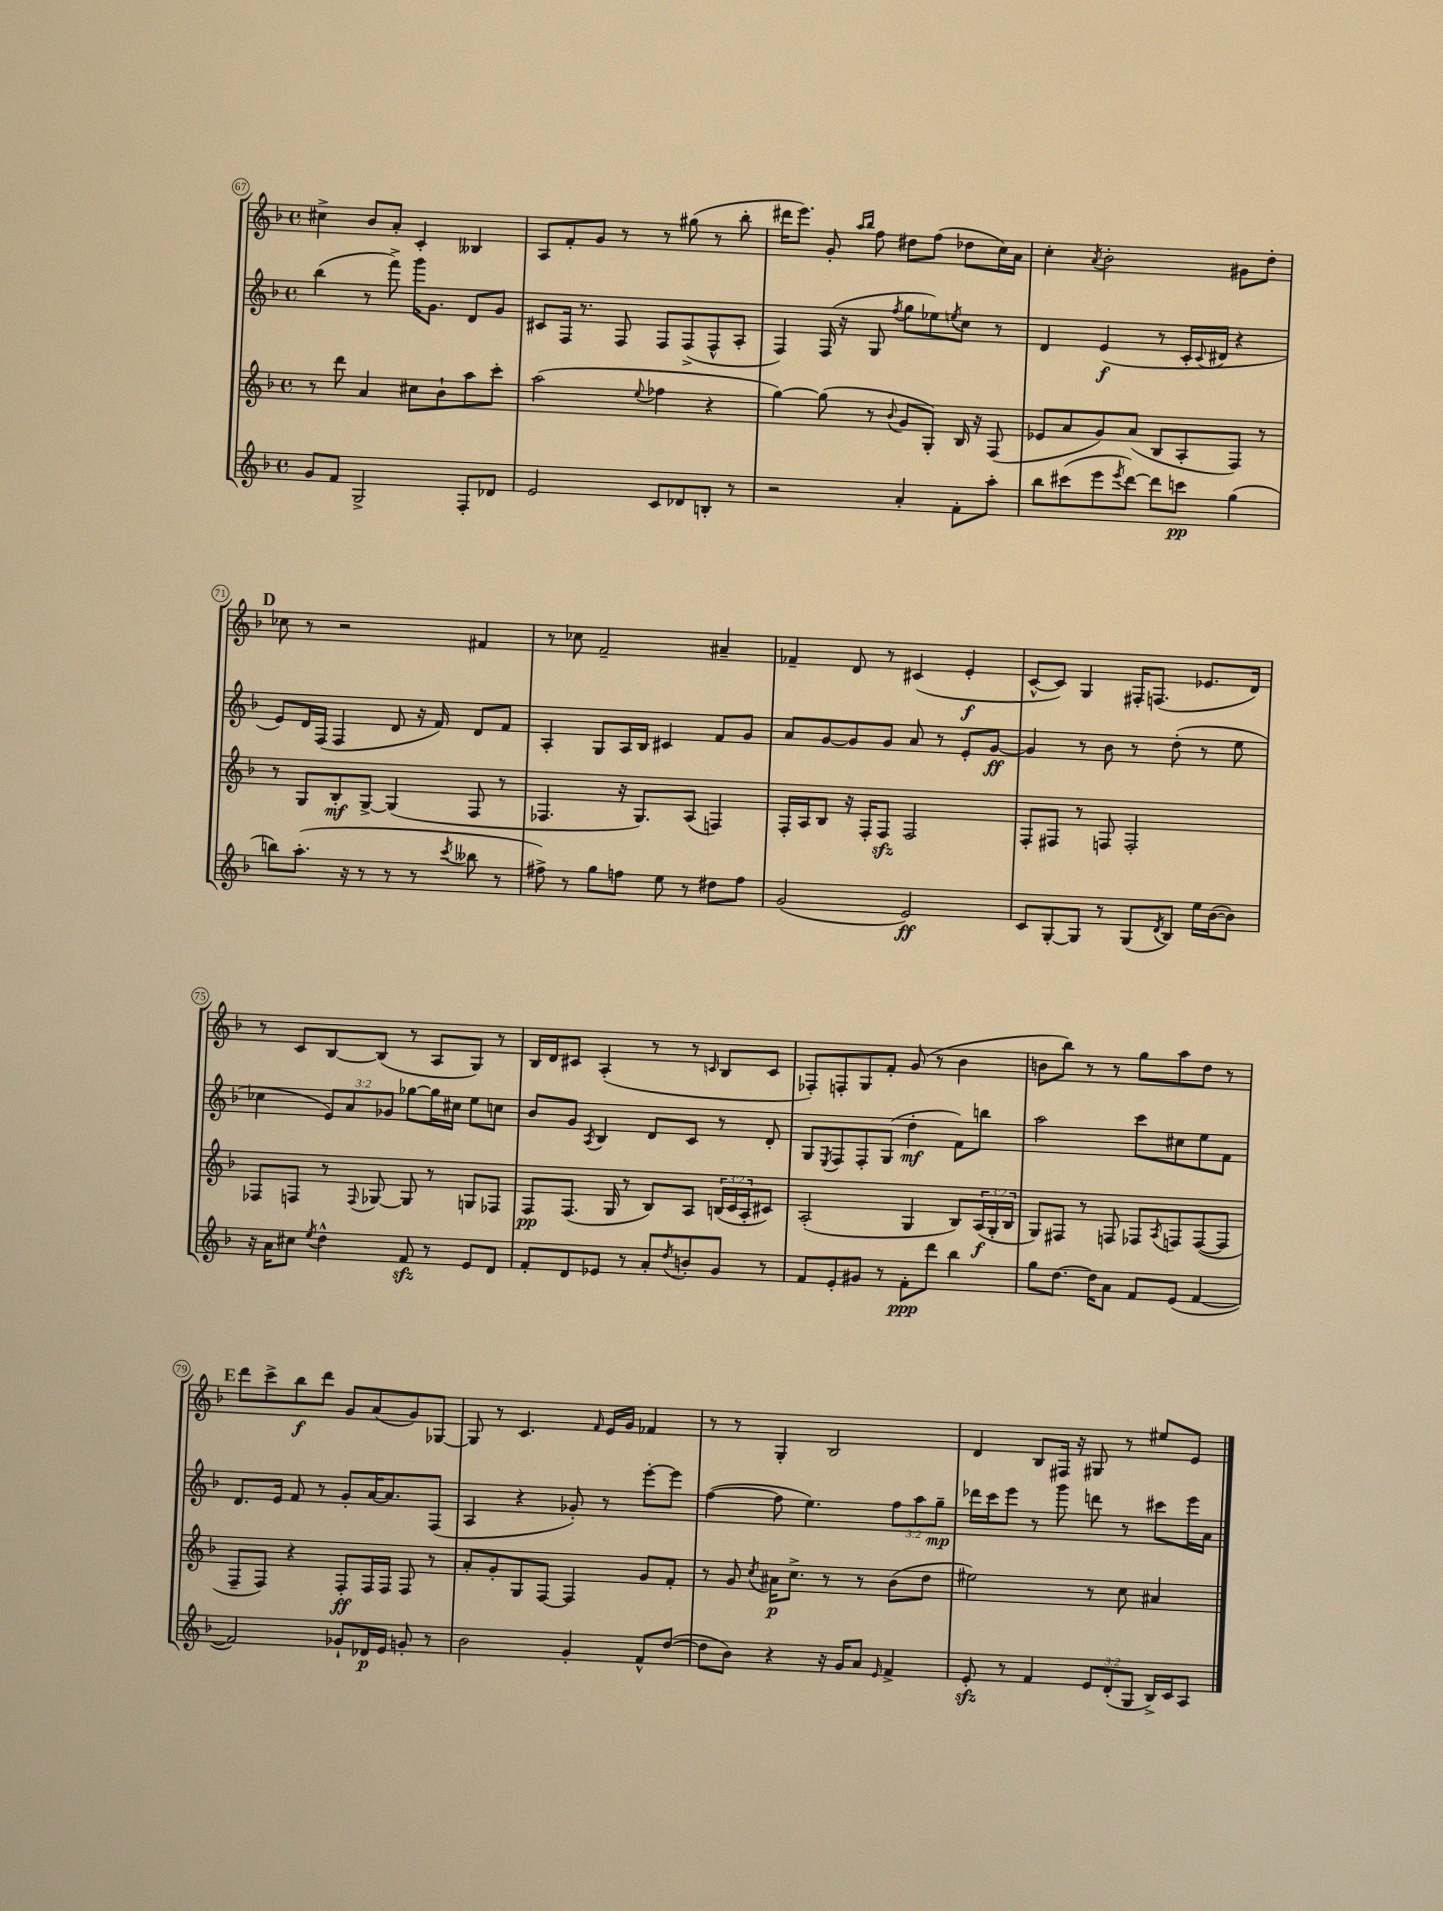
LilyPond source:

<<
\new StaffGroup <<
\new Staff = "s0" {
    \clef treble \key f \major \defaultTimeSignature \time 4/4
    cis''4-> bes'8 a'8-. c'4-. beses4 |
    a8 f'8-. g'8 r8 r8 gis''8( r8 bes''8-. |
    dis'''16 e'''8.) g'8-. \grace { a''16 bes''16 } f''8 dis''8 f''8( des''8 c''16) a'16 |
    c''4-. \acciaccatura { a'8 } bes'2-. gis'8 d''8-. |
    \mark \markup { \bold "D" } ces''8 r8 r2 fis'4 |
    r8 ces''8 f'2-- ais'4-- |
    fes'4-- d'8 r8 cis'4( e'4-.\f |
    c'8~-^ c'8) g4 fis16-. f8.( ees'8. d'16) |
    r8 c'8 bes8~ bes8( r8 a8 g8) r8 |
    bes16 d'16 cis'8 a4-.( r8 r8 \grace { c'16 } bes8 c'8 |
    fes8-.) f8-. g8 f'8-. g'8( r8 bes'4 |
    b'8 bes''8) r8 r8 g''8 a''8 d''8 r8 |
    \mark \markup { \bold "E" } d'''8 c'''8-> bes''8\f d'''8 g'8 a'8( g'8) ges8~ |
    ges8 r8 c'4. \grace { f'16 } e'16 g'16 fes'4 |
    r8 r8 g4-. bes2 |
    d'4 bes8 fis16 r16 gis8 r8 eis''8 e'8 \bar "|." |
}
\new Staff = "s1" {
    \clef treble \key f \major \defaultTimeSignature \time 4/4 \override Staff.TupletNumber.text = #tuplet-number::calc-fraction-text
    bes''4( r8 f'''8->) g'''16 g'8. d'8 g'8 |
    cis'8 f16 r8. f8 f8 f8->( f8-^ a8-. |
    f4) f16( r16 g8 \acciaccatura { f''8 } g''8 ees''8) \acciaccatura { e''8 } c''8 r8 |
    d'4 e'4\f( r8 c'16-. \appoggiatura { c'8 } dis'16 r4 |
    \mark \markup { \bold "D" } e'8) d'16 f16( f4 d'8 r16 f'16) d'8 f'8 |
    a4-. g8 a16 bes16 cis'4 f'8 g'8 |
    a'8 g'8~ g'8 g'8 a'8 r8 e'8-. g'8~\ff |
    g'4 r8 bes'8 r8 d''8-.( r8 e''8 |
    ces''4 \tuplet 3/2 { e'8) a'8 ges'8 } ges''8~ ges''16 cis''16 e''8 c''8 |
    bes'8 g'8 \acciaccatura { a8 } bes4 d'8 c'8 r8 d'8-. |
    g8 \acciaccatura { e8 } f8 f8-. g8( d''4-.\mf f'8) b''8 |
    a''2 c'''8 cis''8 e''8 f'8 |
    \mark \markup { \bold "E" } d'8. e'16 f'8 r8 g'8-. a'16~ a'8. f8( |
    a4 r4 ges'8-.) r8 e'''8~-. e'''8 |
    f''4~( f''8 e''4.) \tuplet 3/2 { f''8 a''8 g''8--\mp } |
    des'''16 c'''16 e'''8 r8 g'''8 d'''8 r8 cis'''8 e'''16 a'16 \bar "|." |
}
\new Staff = "s2" {
    \clef treble \key f \major \defaultTimeSignature \time 4/4 \override Staff.TupletNumber.text = #tuplet-number::calc-fraction-text
    r8 d'''8 a'4 cis''8 bes'8-! a''8 c'''8-. |
    a''2( \appoggiatura { e''8 } fes''4 r4 |
    g''4~) g''8( r8 \appoggiatura { bes'8 } g'8 g8-.) bes16 r16 f8( |
    ees'8 a'8 g'8) a'8( bes8 a8-. f8) r8 |
    \mark \markup { \bold "D" } r8 g8 bes8-.\mf g8~-> g4( f8 r8 |
    fes4. r16 g8.) a8( f4) |
    f16-. a16 bes8 r16 f16-. f8\sfz f2 |
    f8-. fis8 r8 f8 f2-. |
    fes8 f8 r8 \appoggiatura { f8 } ges8~ ges8 r8 g8 fes8 |
    f8\pp f8.( g16 r8 bes8) a8 \tuplet 3/2 { b16( c'16 a16-. } cis'8) |
    a2-.( g4 bes8) \tuplet 3/2 { a16\f( g16-. bes16 } |
    g8) fis8 r8 f8 fes8 \acciaccatura { a8 } f8 f8~( f8 |
    \mark \markup { \bold "E" } f8-- f8) r4 f8-.\ff f16 f16 f8 r8 |
    a'8-. g'8-. g8 f8~ f4 g'8 f'8-. |
    r8 g'8 \acciaccatura { c''8 } ais'16\p c''8.-> r8 r8 bes'8( d''8 |
    eis''2) r8 c''8 ais'4 \bar "|." |
}
\new Staff = "s3" {
    \clef treble \key f \major \defaultTimeSignature \time 4/4 \override Staff.TupletNumber.text = #tuplet-number::calc-fraction-text
    g'8 f'8 g2-> f8-. des'8 |
    e'2 c'8 des'8 b8-. r8 |
    r2 a'4-. f'8-. a''8-. |
    bes''8 cis'''8( e'''8 \acciaccatura { e'''8 } d'''8~) d'''8 c'''8\pp g''4( |
    \mark \markup { \bold "D" } b''8) a''8.-.( r16 r8 r8 r8 \acciaccatura { c'''8 } beses''8 r8 |
    fis''8->) r8 g''8 f''8 e''8 r8 dis''8 f''8 |
    g'2( e'2\ff) |
    c'8 g8~-. g8 r8 g8( \acciaccatura { d'8 } bes8) e''16 bes'16~( bes'8) |
    r16 a'16 cis''8 \acciaccatura { e''8 } d''4-^ f'8\sfz r8 e'8 d'8 |
    f'8-. d'8 ees'8 r8 a'8-. \acciaccatura { d''8 } b'8-. g'8 r8 |
    f'8 e'8-. gis'8 r8 f'8-.\ppp d'''8 bes''4 |
    g''8 d''8.~ d''16 a'8 f'8 e'8( f'4~ |
    \mark \markup { \bold "E" } f'2) ges'8-! des'16\p e'16 g'8-. r8 |
    bes'2 g'4-. f'8-^ d''8~( |
    d''8 bes'8) r4 r16 g'16 a'8 \grace { e'16 } f'4-> |
    e'8-.\sfz r8 f'4 \tuplet 3/2 { e'8 d'8-.( g8 } bes16->) c'16 a8 \bar "|." |
}
>>
>>
\layout { \context { \Score currentBarNumber = #67 \override BarNumber.stencil = #(make-stencil-circler 0.1 0.3 ly:text-interface::print) } }
